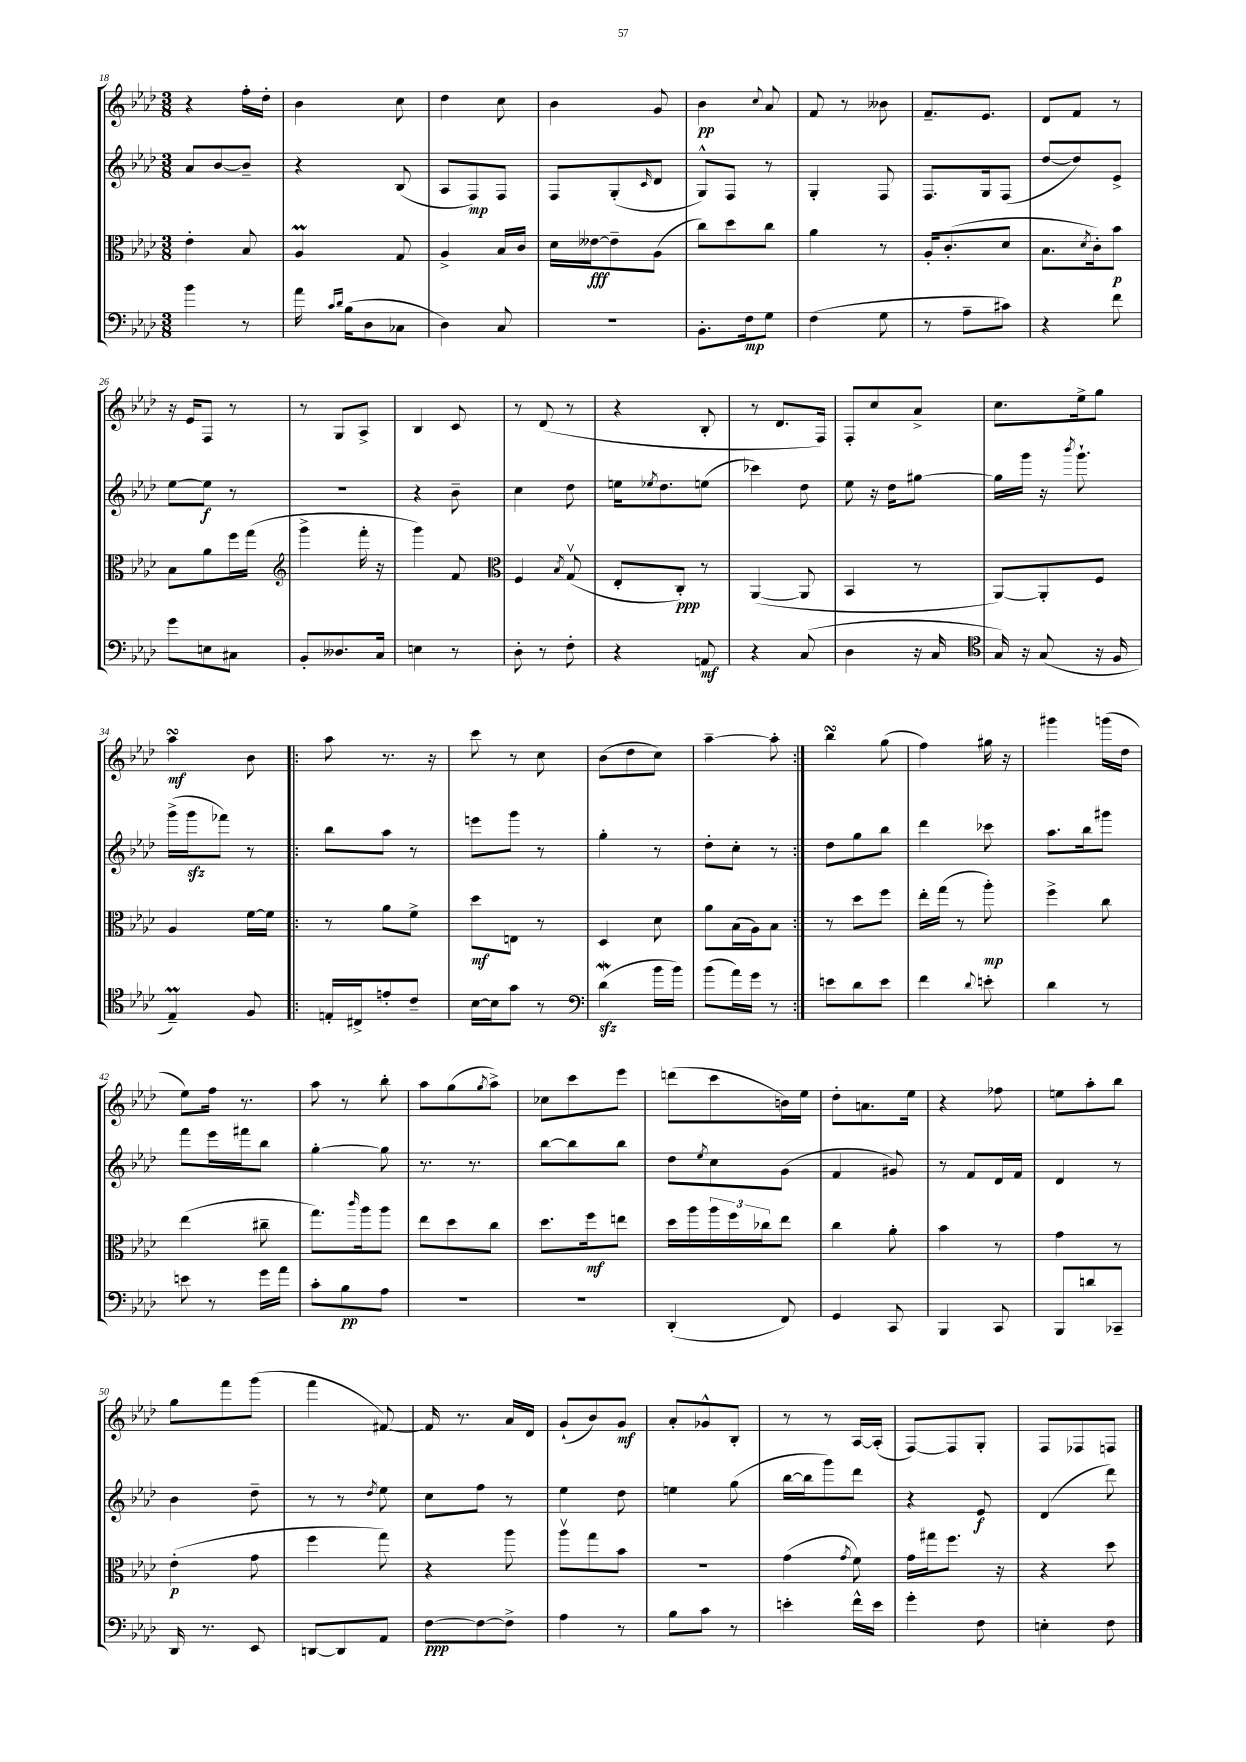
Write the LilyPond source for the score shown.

<<
\new StaffGroup <<
\new Staff = "s0" {
    \clef treble \key aes \major \numericTimeSignature \time 3/8
    r4 f''16-. des''16-. |
    bes'4 c''8 |
    des''4 c''8 |
    bes'4 g'8 |
    bes'4\pp \appoggiatura { c''8 } aes'8 |
    f'8 r8 beses'8 |
    f'8.-- ees'8. |
    des'8 f'8 r8 |
    r16 ees'16 f8 r8 |
    r8 g8 aes8-> |
    bes4 c'8 |
    r8 des'8( r8 |
    r4 bes8-. |
    r8 des'8. f16) |
    f8-. c''8 aes'8-> |
    c''8. ees''16-> g''8 |
    aes''4\turn\mf bes'8 |
    \repeat volta 2 { aes''8 r8. r16 |
    c'''8 r8 c''8 |
    bes'8( des''8 c''8) |
    aes''4~-- aes''8-. | }
    bes''4\turn g''8( |
    f''4) gis''16 r16 |
    gis'''4 g'''16( des''16 |
    ees''8) f''16 r8. |
    aes''8 r8 bes''8-. |
    aes''8 g''8( \acciaccatura { g''8 } aes''8->) |
    ces''8 c'''8 ees'''8 |
    d'''8( c'''8 b'16) ees''16 |
    des''8-. a'8. ees''16 |
    r4 fes''8 |
    e''8 aes''8-. bes''8 |
    g''8 f'''8 g'''8( |
    f'''4 fis'8~) |
    fis'16 r8. aes'16 des'16 |
    g'8-!( bes'8) g'8\mf |
    aes'8-. ges'8-^ bes8-. |
    r8 r8 aes16~ aes16-.( |
    f8~) f8 g8-. |
    f8 fes8 f8 \bar "|." |
}
\new Staff = "s1" {
    \clef treble \key aes \major \numericTimeSignature \time 3/8
    aes'8 bes'8~ bes'8-- |
    r4 bes8( |
    aes8 f8\mp) f8 |
    f8 g8-.( \grace { c'16 } des'8 |
    g8-^) f8 r8 |
    g4-. f8 |
    f8. g16 f8( |
    des''8~ des''8) ees'8-> |
    ees''8~ ees''8\f r8 |
    R4. |
    r4 bes'8-- |
    c''4 des''8 |
    e''16 \acciaccatura { ees''8 } des''8. e''8( |
    ces'''4) des''8 |
    ees''8 r16 des''16 gis''8~ |
    gis''16 g'''16 r16 \acciaccatura { bes'''8 } g'''8.-! |
    g'''16->( g'''16\sfz fes'''8) r8 |
    \repeat volta 2 { bes''8 aes''8 r8 |
    e'''8 g'''8 r8 |
    g''4-. r8 |
    des''8-. c''8-. r8 | }
    des''8 g''8 bes''8 |
    des'''4 ces'''8 |
    aes''8. bes''16 gis'''8 |
    f'''8 ees'''16 fis'''16 bes''8 |
    g''4~-. g''8 |
    r8. r8. |
    bes''8~ bes''8 bes''8 |
    des''8 \acciaccatura { ees''8 } c''8 g'8( |
    f'4 gis'8) |
    r8 f'8 des'16 f'16 |
    des'4 r8 |
    bes'4 des''8-- |
    r8 r8 \acciaccatura { des''8 } ees''8 |
    c''8 f''8 r8 |
    ees''4 des''8 |
    e''4 g''8( |
    bes''16~ bes''16 g'''8) des'''8 |
    r4 ees'8\f |
    des'4( des'''8) \bar "|." |
}
\new Staff = "s2" {
    \clef alto \key aes \major \numericTimeSignature \time 3/8
    ees'4-. bes8 |
    aes4\prall g8 |
    aes4-> bes16 c'16 |
    des'16 eeses'16~\fff eeses'8-- aes8( |
    c''8) des''8 c''8 |
    aes'4 r8 |
    aes16-. c'8.-.( des'8 |
    bes8. \acciaccatura { des'8 } c'16-.) bes'8\p |
    bes8 aes'8 f''16 g''16( |
    \clef treble g'''4-> f'''16-. r16 |
    g'''4) f'8 |
    \clef alto f4 \acciaccatura { bes8 } g8\upbow( |
    ees8-. c8-.\ppp) r8 |
    aes,4~( aes,8 |
    bes,4 r8 |
    aes,8~) aes,8-. f8 |
    aes4 f'16~ f'16 |
    \repeat volta 2 { r8 aes'8 f'8-> |
    des''8\mf e8 r8 |
    des4 des'8 |
    aes'8 bes16( aes16) bes8 | }
    r8 des''8 f''8 |
    ees''16-. g''16( r8 aes''8-.\mp) |
    f''4-> c''8 |
    ees''4( cis''8-- |
    g''8.) \grace { c'''16 } aes''16 aes''8 |
    ees''8 des''8 c''8 |
    des''8. f''16\mf e''8 |
    des''16 aes''16 \tuplet 3/2 { aes''16 f''16 ces''16 } ees''8 |
    c''4 aes'8-. |
    bes'4 r8 |
    g'4 r8 |
    ees'4-.\p( g'8 |
    f''4 g''8) |
    r4 aes''8 |
    aes''8\upbow g''8 bes'8 |
    R4. |
    g'4( \acciaccatura { g'8 } f'8) |
    g'16 gis''16 f''8. r16 |
    r4 des''8 \bar "|." |
}
\new Staff = "s3" {
    \clef bass \key aes \major \numericTimeSignature \time 3/8
    bes'4 r8 |
    aes'16 \grace { c'16 des'16 } bes16( des8 ces8 |
    des4) c8 |
    R4. |
    bes,8.-. f16\mp g8 |
    f4( g8 |
    r8 aes8-- cis'8) |
    r4 f'8 |
    g'8 e8 cis8 |
    bes,8-. deses8. c16 |
    e4 r8 |
    des8-. r8 f8-. |
    r4 a,8\mf |
    r4 c8( |
    des4 r16 c16 |
    \clef tenor g16) r16 g8( r16 f16 |
    ees4--\prall) f8 |
    \repeat volta 2 { e16-. cis16-> e'8-. c'8-- |
    bes16~ bes16 g'8 r8 |
    \clef bass des'4\mordent\sfz( bes'16 bes'16) |
    bes'8( aes'16) g'16 r8 | }
    e'8 des'8 e'8 |
    f'4 \appoggiatura { des'8 } e'8-. |
    des'4 r8 |
    e'8 r8 g'16 aes'16 |
    c'8-. bes8\pp aes8 |
    R4. |
    R4. |
    des,4-.( f,8) |
    g,4 c,8 |
    bes,,4 c,8 |
    bes,,8 d'8 ces,8-- |
    des,16 r8. ees,8 |
    d,8~ d,8 aes,8 |
    f8~\ppp f8~ f8-> |
    aes4 r8 |
    bes8 c'8 r8 |
    e'4-. f'16-^ e'16 |
    g'4-. f8 |
    e4-. f8 \bar "|." |
}
>>
>>
\layout { \context { \Score currentBarNumber = #18 } }
